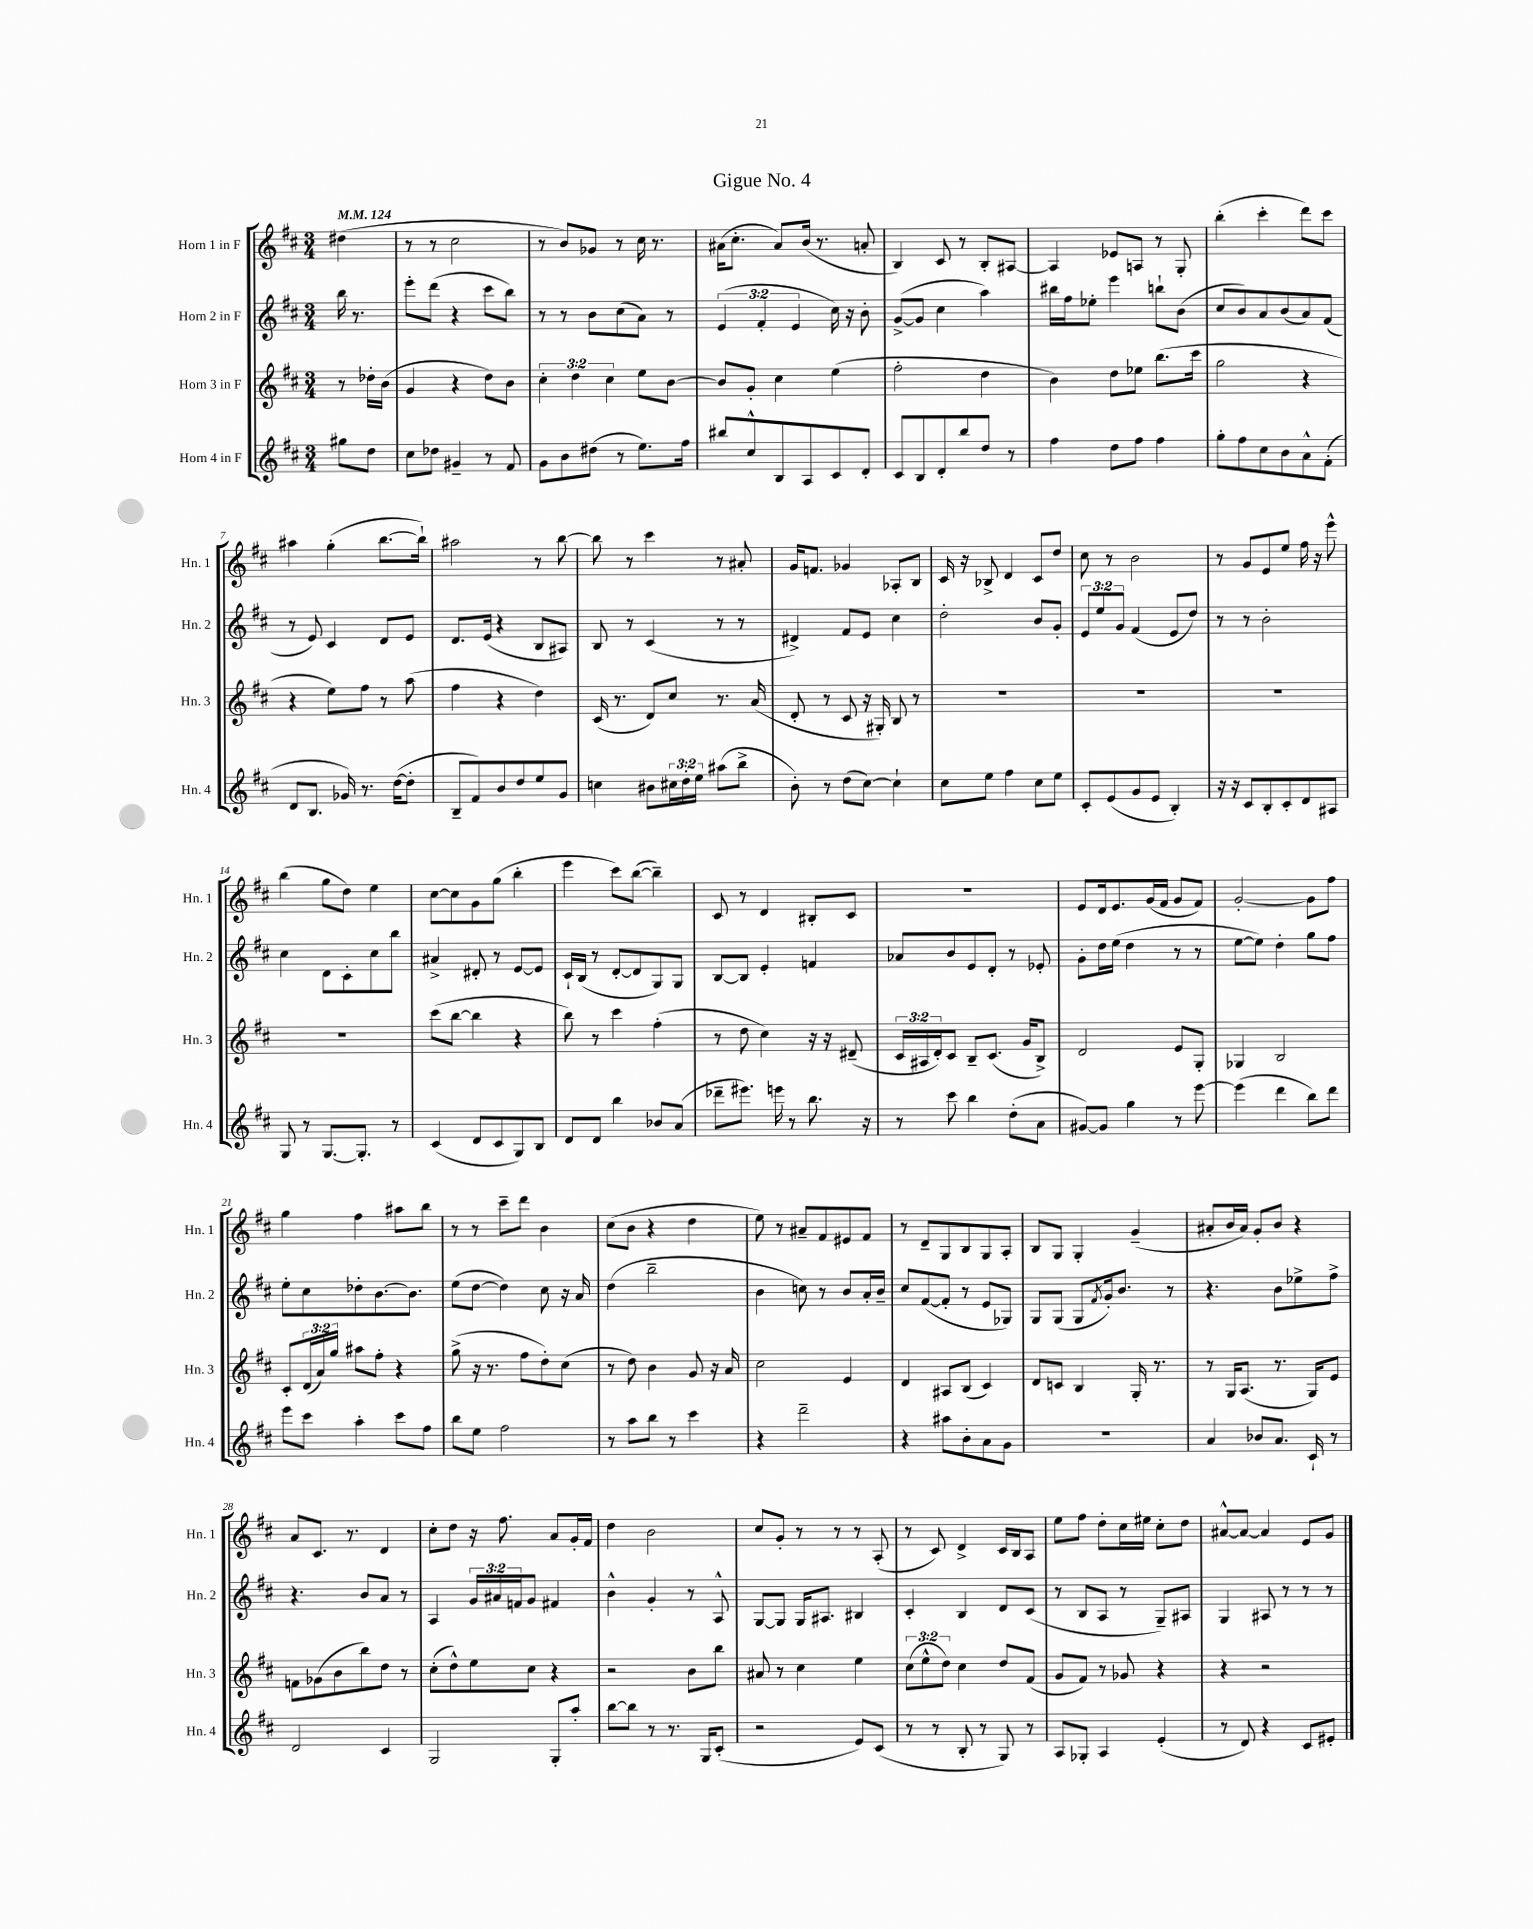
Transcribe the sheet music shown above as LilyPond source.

\header { title = "Gigue No. 4" }
<<
\new StaffGroup <<
\new Staff = "s0" \with { instrumentName = "Horn 1 in F" shortInstrumentName = "Hn. 1" } {
    \clef treble \key d \major \numericTimeSignature \time 3/4 \partial 4 \tempo 4 = 124
    dis''4( |
    r8 r8 cis''2 |
    r8 b'8) ges'8 r8 cis''16 r8. |
    ais'16( cis''8.-. ais'8) b'16( r8. a'8-. |
    b4) cis'8 r8 b8-. ais8~ |
    ais4 ees'8 a8 r8 g8-. |
    b''4-.( cis'''4-. d'''8) cis'''8 |
    ais''4 g''4-.( b''8.~ b''16-!) |
    ais''2 r8 b''8~ |
    b''8 r8 cis'''4 r8 ais'8-. |
    g'16 f'8. ges'4 aes8-. b8 |
    cis'16 r16 bes8-> d'4 cis'8 d''8 |
    cis''8 r8 b'2 |
    r8 g'8 e'8 e''8 fis''16 r16 e'''8-^ |
    b''4( g''8 d''8) e''4 |
    cis''8~ cis''8 g'8 g''8( b''4-. |
    e'''4 cis'''8) b''8~( b''4--) |
    cis'8 r8 d'4 bis8-. cis'8 |
    R2. |
    e'8 d'16 e'8. g'16( fis'16 g'8 fis'8) |
    g'2~-. g'8 fis''8 |
    g''4 fis''4 ais''8 b''8 |
    r8 r8 cis'''8-- d'''8 b'4 |
    cis''8( b'8 r4 d''4 |
    e''8) r8 ais'8-- fis'8 eis'8 fis'8 |
    r8 d'8-- g8 b8 g8 a8-. |
    b8 g8 g4-. g'4--( |
    ais'8-. b'16 ais'16) g'8-. b'8 r4 |
    a'8 cis'8. r8. d'4 |
    cis''8-. d''8 r16 fis''8. a'8 g'16-. fis'16 |
    d''4 b'2 |
    cis''8 g'8-. r8 r8 r8 a8-.( |
    r8 cis'8) d'4-> cis'16 b16 a8 |
    e''8 fis''8 d''8-. cis''16 eis''16 cis''8-. d''8 |
    ais'8~-^ ais'8~ ais'4 e'8 g'8 \bar "|." |
}
\new Staff = "s1" \with { instrumentName = "Horn 2 in F" shortInstrumentName = "Hn. 2" } {
    \clef treble \key d \major \numericTimeSignature \time 3/4 \override Staff.TupletNumber.text = #tuplet-number::calc-fraction-text \partial 4
    b''16 r8. |
    e'''8-. d'''8( r4 cis'''8 b''8) |
    r8 r8 b'8 cis''8( a'8) r8 |
    \tuplet 3/2 { e'4( fis'4-. e'4 } cis''16) r16 b'8-. |
    g'8~->( g'8 cis''4 a''4) |
    bis''16 fis''16 ees''8-. e'''4 b''8-! b'8( |
    cis''8 b'8) a'8 b'8( a'8) fis'8( |
    r8 e'8) cis'4 d'8 e'8 |
    d'8. e'16( r4 b8 ais8) |
    b8 r8 cis'4( r8 r8 |
    dis'4->) fis'8 e'8 cis''4 |
    d''2-. b'8 g'8-. |
    \tuplet 3/2 { e'8 e''8 g'8 } fis'4( e'8 d''8) |
    r8 r8 b'2-. |
    cis''4 d'8 cis'8-. cis''8 b''8 |
    ais'4-> dis'8-. r8 e'8~ e'8 |
    cis'16-! b16( r8 d'8~-. d'8 g8) g8 |
    b8~ b8 e'4-. f'4 |
    aes'8 b'8 e'8 d'8-. r8 ees'8-. |
    g'8-. d''16 e''16( d''4 r8 r8 |
    e''8~ e''8) d''4-. g''8 fis''8 |
    e''8-. cis''8 des''8-. b'8.~ b'8. |
    e''8( d''8~ d''4) cis''8 r16 a'16 |
    d''4( b''2-- |
    b'4 c''8) r8 b'8 a'16-. b'16-- |
    cis''8 fis'8~( fis'8-. r8 e'8 ges8) |
    g8 g8( g8 \acciaccatura { fis'8 } g'16-.) b'8. r8 |
    r4. b'8 ees''8-> fis''8-> |
    r4. b'8 a'8 r8 |
    a4 \tuplet 3/2 { g'16 ais'16 f'16 } g'8 fis'4 |
    b'4-^ g'4-. r8 a8-^ |
    g8~ g8 g16 ais8. bis4 |
    cis'4-. b4 d'8 cis'8( |
    r8 b8 a8 r8 g8--) ais8 |
    g4 ais8 r8 r8 r8 \bar "|." |
}
\new Staff = "s2" \with { instrumentName = "Horn 3 in F" shortInstrumentName = "Hn. 3" } {
    \clef treble \key d \major \numericTimeSignature \time 3/4 \override Staff.TupletNumber.text = #tuplet-number::calc-fraction-text \partial 4
    r8 des''16-. b'16( |
    g'4 r4 d''8) b'8 |
    \tuplet 3/2 { cis''4-. d''4 cis''4 } e''8 b'8~ |
    b'8 g'8-. cis''4 e''4( |
    fis''2-. d''4 |
    b'4) d''8 ees''8 b''8.( cis'''16 |
    g''2 r4 |
    r4 e''8) fis''8 r8 a''8( |
    fis''4 r4 d''4) |
    cis'16( r8. d'8) cis''8 r8. a'16( |
    d'8-. r8 cis'8 r16 gis16-.) b8 r8 |
    R2. |
    R2. |
    R2. |
    R2. |
    cis'''8( b''8~ b''4 r4 |
    b''8) r8 cis'''4 fis''4-.( |
    r8 d''8 cis''4) r16 r16 dis'8--( |
    \tuplet 3/2 { cis'16 ais16 d'16-.) } cis'8 b8-- cis'8.( g'16 b8->) |
    d'2 e'8 g8-. |
    ges4 b2 |
    cis'8-. \tuplet 3/2 { d'16( a'16) g''16 } ais''8 fis''8-. r4 |
    g''8->( r16 r8. fis''8 d''8-.) cis''8( |
    r8 d''8) b'4 g'8 r16 a'16 |
    cis''2 e'4 |
    d'4 ais8 b8( cis'4) |
    d'8 c'8 b4 g16-. r8. |
    r8 g16 a8.( r8. g16) e'8 |
    f'8 ges'8( b'8 b''8) d''8 r8 |
    cis''8-.( d''8-^) e''8 cis''8 r4 |
    r2 b'8 b''8 |
    ais'8 r8 cis''4 e''4 |
    \tuplet 3/2 { cis''8( e''8-^ d''8) } cis''4 d''8 fis'8( |
    g'8 fis'8) r8 ges'8 r4 |
    r4 r2 \bar "|." |
}
\new Staff = "s3" \with { instrumentName = "Horn 4 in F" shortInstrumentName = "Hn. 4" } {
    \clef treble \key d \major \numericTimeSignature \time 3/4 \override Staff.TupletNumber.text = #tuplet-number::calc-fraction-text \partial 4
    gis''8 d''8 |
    cis''8 des''8 gis'4-- r8 fis'8 |
    g'8 b'8 dis''8( r8 e''8.) fis''16 |
    bis''8 cis''8-^ b8 a8 cis'8 d'8-. |
    cis'8 b8 d'8-. b''8 d''8 r8 |
    fis''4 d''8 fis''8 fis''4 |
    g''8-. fis''8 cis''8 b'8 a'8-^ fis'8-.( |
    d'8 b8. ges'16) r8. d''16~( d''8-. |
    b8-- fis'8) b'8 d''8 e''8 g'8 |
    c''4 bis'8 \tuplet 3/2 { cis''16 d''16-. e''16 } ais''8( b''8-> |
    b'8-.) r8 d''8( cis''8~) cis''4-! |
    cis''8 e''8 fis''4 cis''8 e''8 |
    cis'8-. e'8( g'8 e'8 b4-.) |
    r16 r16 cis'8 b8-. cis'8-. d'8 ais8 |
    g8 r8 g8.~ g8.-. r8 |
    cis'4( d'8 cis'8 g8) b8 |
    d'8 d'8 b''4 bes'8 a'8( |
    des'''8-- eis'''8.) e'''16 r8 b''8. r16 |
    r8 cis'''8 b''4 d''8-.( a'8 |
    gis'8~) gis'8 g''4 r8 e'''8~ |
    e'''4( d'''4 b''8) d'''8 |
    e'''8 cis'''8 a''4-. cis'''8 fis''8 |
    b''8 e''8 fis''2 |
    r8 a''8 b''8 r8 cis'''4 |
    r4 d'''2-- |
    r4 ais''8 b'8-. a'8 g'8 |
    R2. |
    a'4 bes'8 a'8. cis'16-! r8 |
    d'2 cis'4 |
    g2 g8-. a''8-. |
    b''8~ b''8 r8 r8. g16 cis'8-.( |
    r2 e'8) cis'8( |
    r8 r8 b8-. r8 g8) r8 |
    a8 ges8-. a4 e'4-.( |
    r8 d'8) r4 cis'8 eis'8-. \bar "|." |
}
>>
>>
